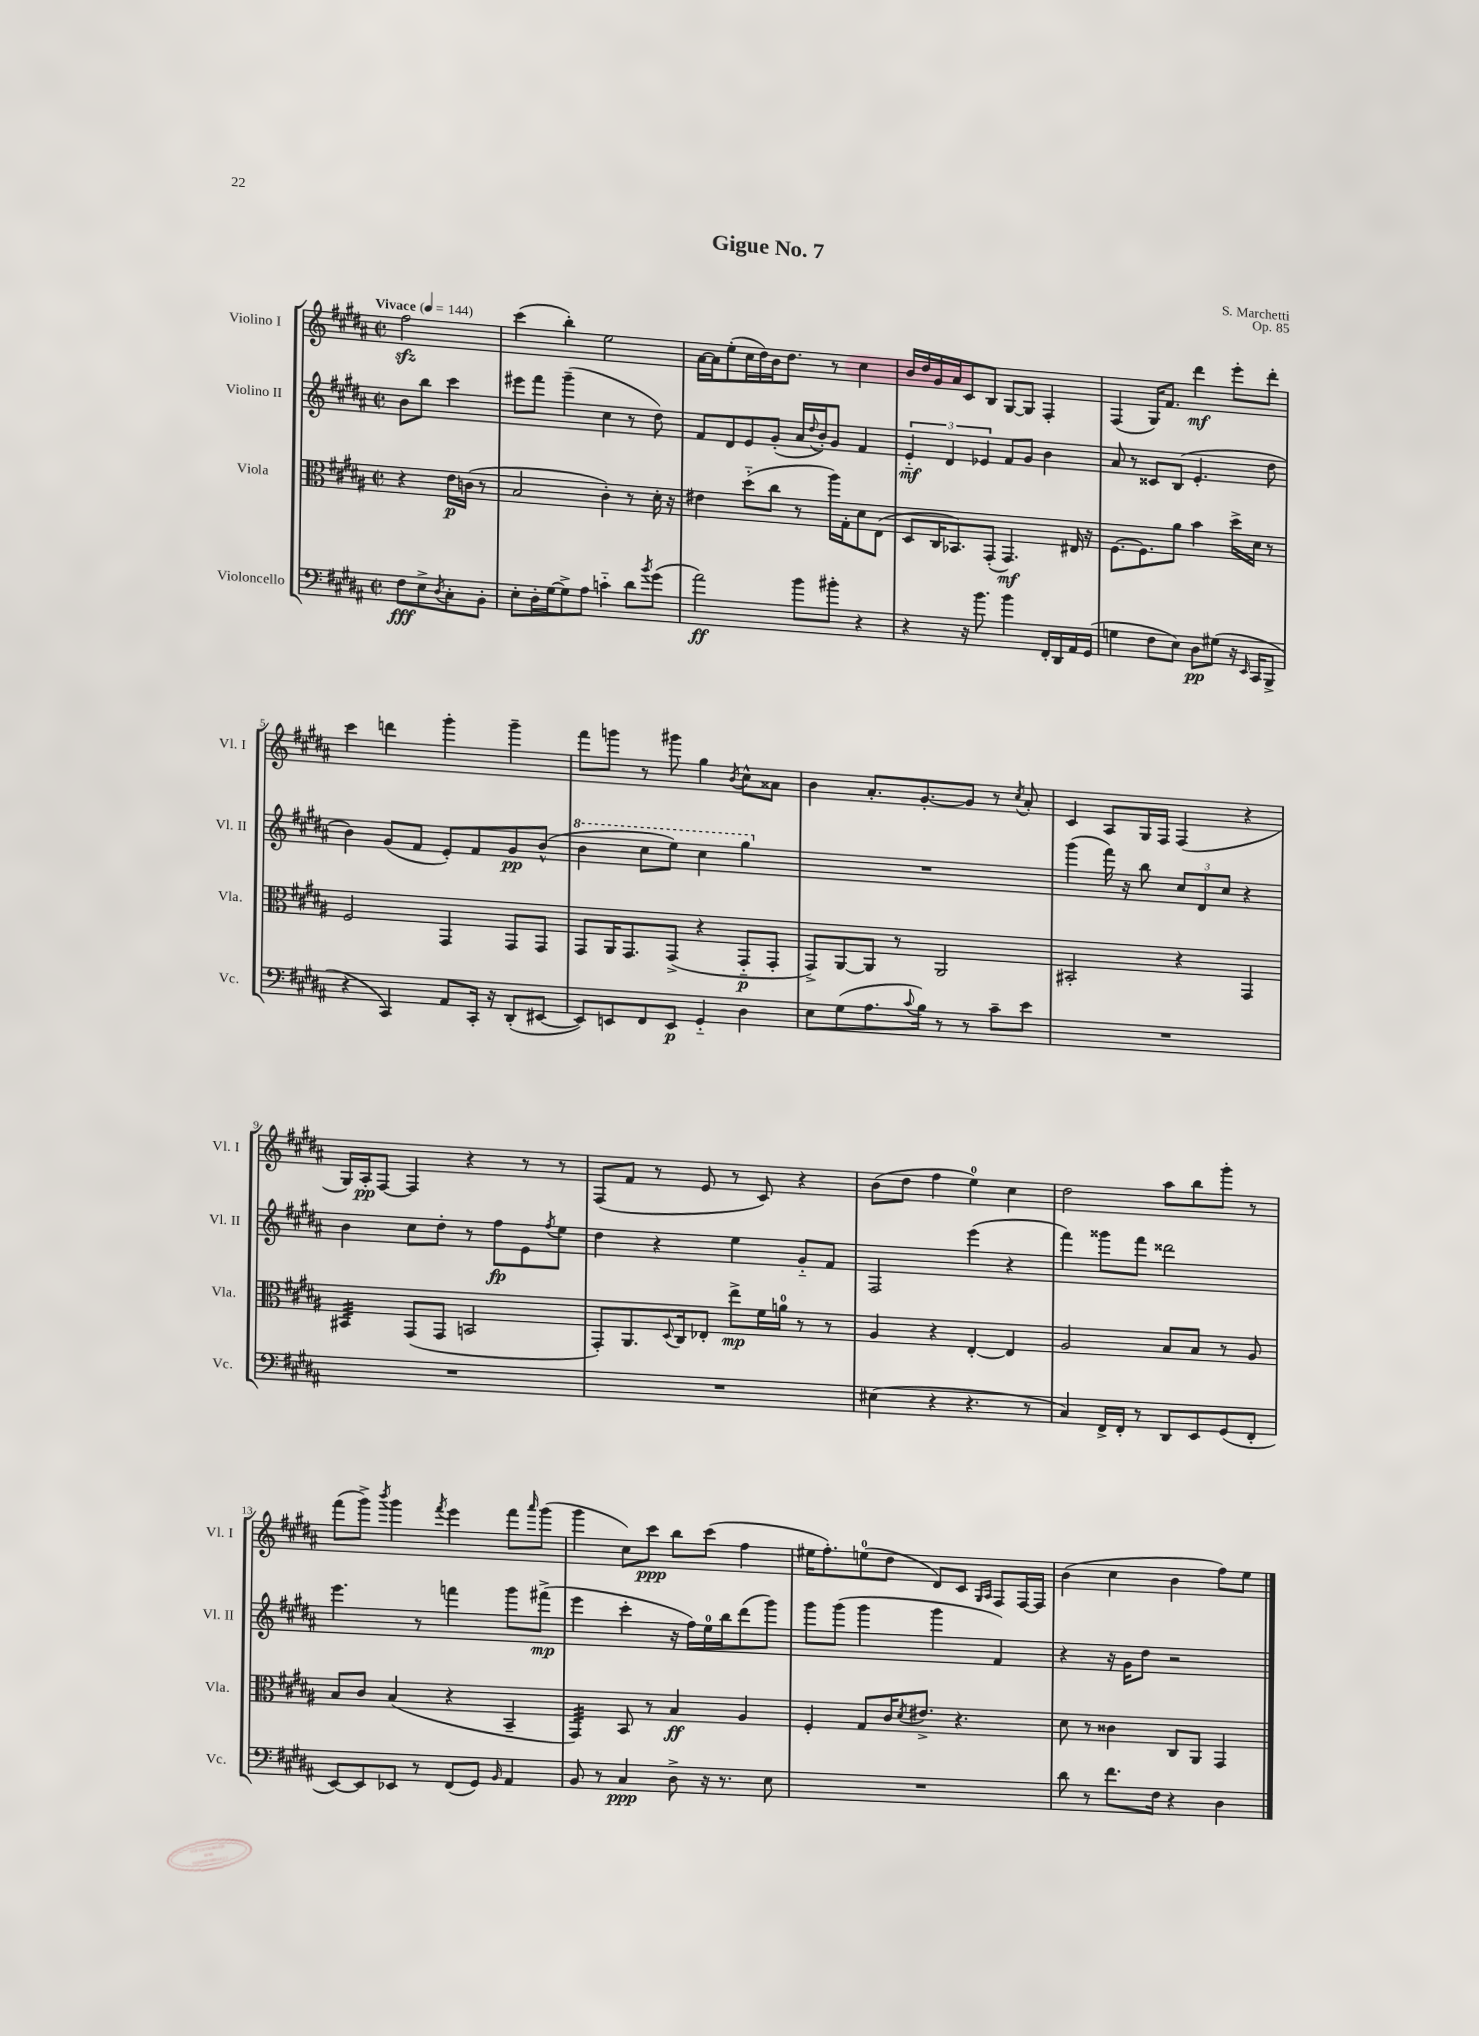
\header { title = "Gigue No. 7" composer = "S. Marchetti" opus = "Op. 85" }
<<
\new StaffGroup <<
\new Staff = "s0" \with { instrumentName = "Violino I" shortInstrumentName = "Vl. I" } {
    \clef treble \key b \major \defaultTimeSignature \time 2/2 \partial 2 \tempo "Vivace" 4 = 144
    fis''2\sfz |
    cis'''4( b''4-.) e''2 |
    ais'16~ ais'16 e''8-.( cis''16 dis''16) b'16 dis''8. r8 cis''4 |
    b'16 dis''16 gis'16 ais'16 cis'8 b8 gis8~ gis8 fis4-. |
    fis4( gis16) fis'8. dis'''4\mf e'''8-. dis'''8-. |
    cis'''4 d'''4 gis'''4-. gis'''4-- |
    fis'''8 g'''8 r8 gis'''8 gis''4 \acciaccatura { b'8 } cis''8-^ aisis'8 |
    b'4 ais'8.-. gis'8.~-. gis'8 r8 \acciaccatura { cis''8 } ais'8-. |
    cis'4 ais8 gis16 fis16 fis4( r4 |
    gis16) ais16-.\pp fis8~ fis4 r4 r8 r8 |
    fis8( fis'8 r8 e'8 r8 cis'8) r4 |
    b'8( dis''8 fis''4 e''4-0) cis''4 |
    dis''2 ais''8 b''8 gis'''8-. r8 |
    fis'''8( gis'''8->) \acciaccatura { b'''8 } gis'''4 \acciaccatura { fis'''8 } e'''4 fis'''8 \grace { ais'''16 } gis'''8( |
    gis'''4 cis''8) cis'''8\ppp b''8 cis'''8( fis''4 |
    eis''16 fis''8.-.) e''8-0( dis''8 dis'8) cis'8 \grace { gis16 ais16 } fis8 fis16~ fis16 |
    b'4( cis''4 b'4 fis''8) e''8 \bar "|." |
}
\new Staff = "s1" \with { instrumentName = "Violino II" shortInstrumentName = "Vl. II" } {
    \clef treble \key b \major \defaultTimeSignature \time 2/2 \partial 2
    b'8 b''8 cis'''4 |
    eis'''8 fis'''8 gis'''4--( cis''4 r8 dis''8) |
    fis'8 dis'8 e'8 gis'8-.( ais'16 \appoggiatura { dis''8 } b'16-.) gis'8 fis'4 |
    \tuplet 3/2 { e'4-_\mf dis'4 ees'4 } fis'8 gis'8 b'4 |
    ais'8 r8 cisis'8 b8( e'4.-. dis''8 |
    b'4) gis'8( fis'8 e'8-.) fis'8 gis'8\pp b'8-^( |
    \ottava #1 b''4 cis'''8 e'''8) cis'''4 gis'''4 \ottava #0 |
    R1 |
    gis'''4( fis'''16) r16 b''8 \tuplet 3/2 { cis''8 dis'8 cis''8 } r4 |
    b'4 cis''8 dis''8-. r8 fis''8\fp e'8 \acciaccatura { fis''8 } e''8 |
    dis''4 r4 e''4 gis'8-_ fis'8 |
    fis2 e'''4( r4 |
    fis'''4) gisis'''8 fis'''8 disis'''2 |
    e'''4. r8 f'''4 gis'''8 fis'''8->\mp( |
    e'''4 cis'''4-. r16 fis''16) e''16-0 b''16 dis'''8( gis'''8) |
    gis'''8 gis'''8( gis'''4 gis'''4 fis'4) |
    r4 r16 gis'16 dis''8 r2 \bar "|." |
}
\new Staff = "s2" \with { instrumentName = "Viola" shortInstrumentName = "Vla." } {
    \clef alto \key b \major \defaultTimeSignature \time 2/2 \partial 2
    r4 e'16\p c'16( r8 |
    b2 cis'4-.) r8 dis'16-. r16 |
    eis'4 dis''8-_( cis''8 r8 ais''16) gis16-. dis'8 e8( |
    dis8 cis16 bes,8.) gis,8-.( gis,4.\mf) eis16 r16 |
    fis8.~ fis8. ais'8 b'4 dis''16-> dis'16 r8 |
    fis2 gis,4 gis,8 gis,8 |
    gis,8 ais,16 gis,8. gis,8->( r4 gis,8-_\p gis,8-. |
    gis,8->) ais,8~ ais,8 r8 ais,2 |
    bis,2-. r4 gis,4 |
    bis,4:32 gis,8( gis,8 b,2 |
    gis,8-.) ais,8. \appoggiatura { dis8 } cis16 ees8-. e''8->\mp fis'16 a'16-0 r8 r8 |
    ais4 r4 e4~-. e4 |
    ais2 b8 b8 r8 ais8 |
    b8 cis'8 b4( r4 b,4-- |
    gis,4:32) b,8 r8 b4\ff ais4 |
    fis4-. gis8 cis'16 \acciaccatura { dis'8 } eis'8.-> r4. |
    dis'8 r8 cisis'4 cis8 ais,8 gis,4 \bar "|." |
}
\new Staff = "s3" \with { instrumentName = "Violoncello" shortInstrumentName = "Vc." } {
    \clef bass \key b \major \defaultTimeSignature \time 2/2 \partial 2
    fis8\fff e8-> \acciaccatura { dis8 } cis8-. b,8-. |
    e8-. dis16-. gis16~ gis8-> ais8 c'4-_ dis'8 \acciaccatura { b'8 } gis'8( |
    ais'2\ff) b'8 bis'8-. r4 |
    r4 r16 b'8. b'4 fis,16-. dis,16 ais,16 gis,16( |
    g4 fis8 e8) dis8\pp gis8( r16 \grace { e,16 } cis,16 b,,8-> |
    r4 cis,4) ais,8 cis,16-. r16 dis,8-.( eis,8~ |
    eis,8) e,8 fis,8 e,8\p gis,4-_ dis4 |
    e8 gis8( ais8. \appoggiatura { cis'8 } b16) r8 r8 cis'8-- e'8 |
    R1 |
    R1 |
    R1 |
    eis4( r4 r4. r8 |
    cis4) fis,16-> fis,16-. r8 dis,8 e,8 gis,8( fis,8-. |
    e,8~) e,8 ees,8 r8 fis,8( gis,8) \grace { b,16 } ais,4 |
    b,8 r8 cis4\ppp dis8-> r16 r8. e8 |
    R1 |
    dis'8 r8 fis'8. fis16 r4 dis4 \bar "|." |
}
>>
>>
